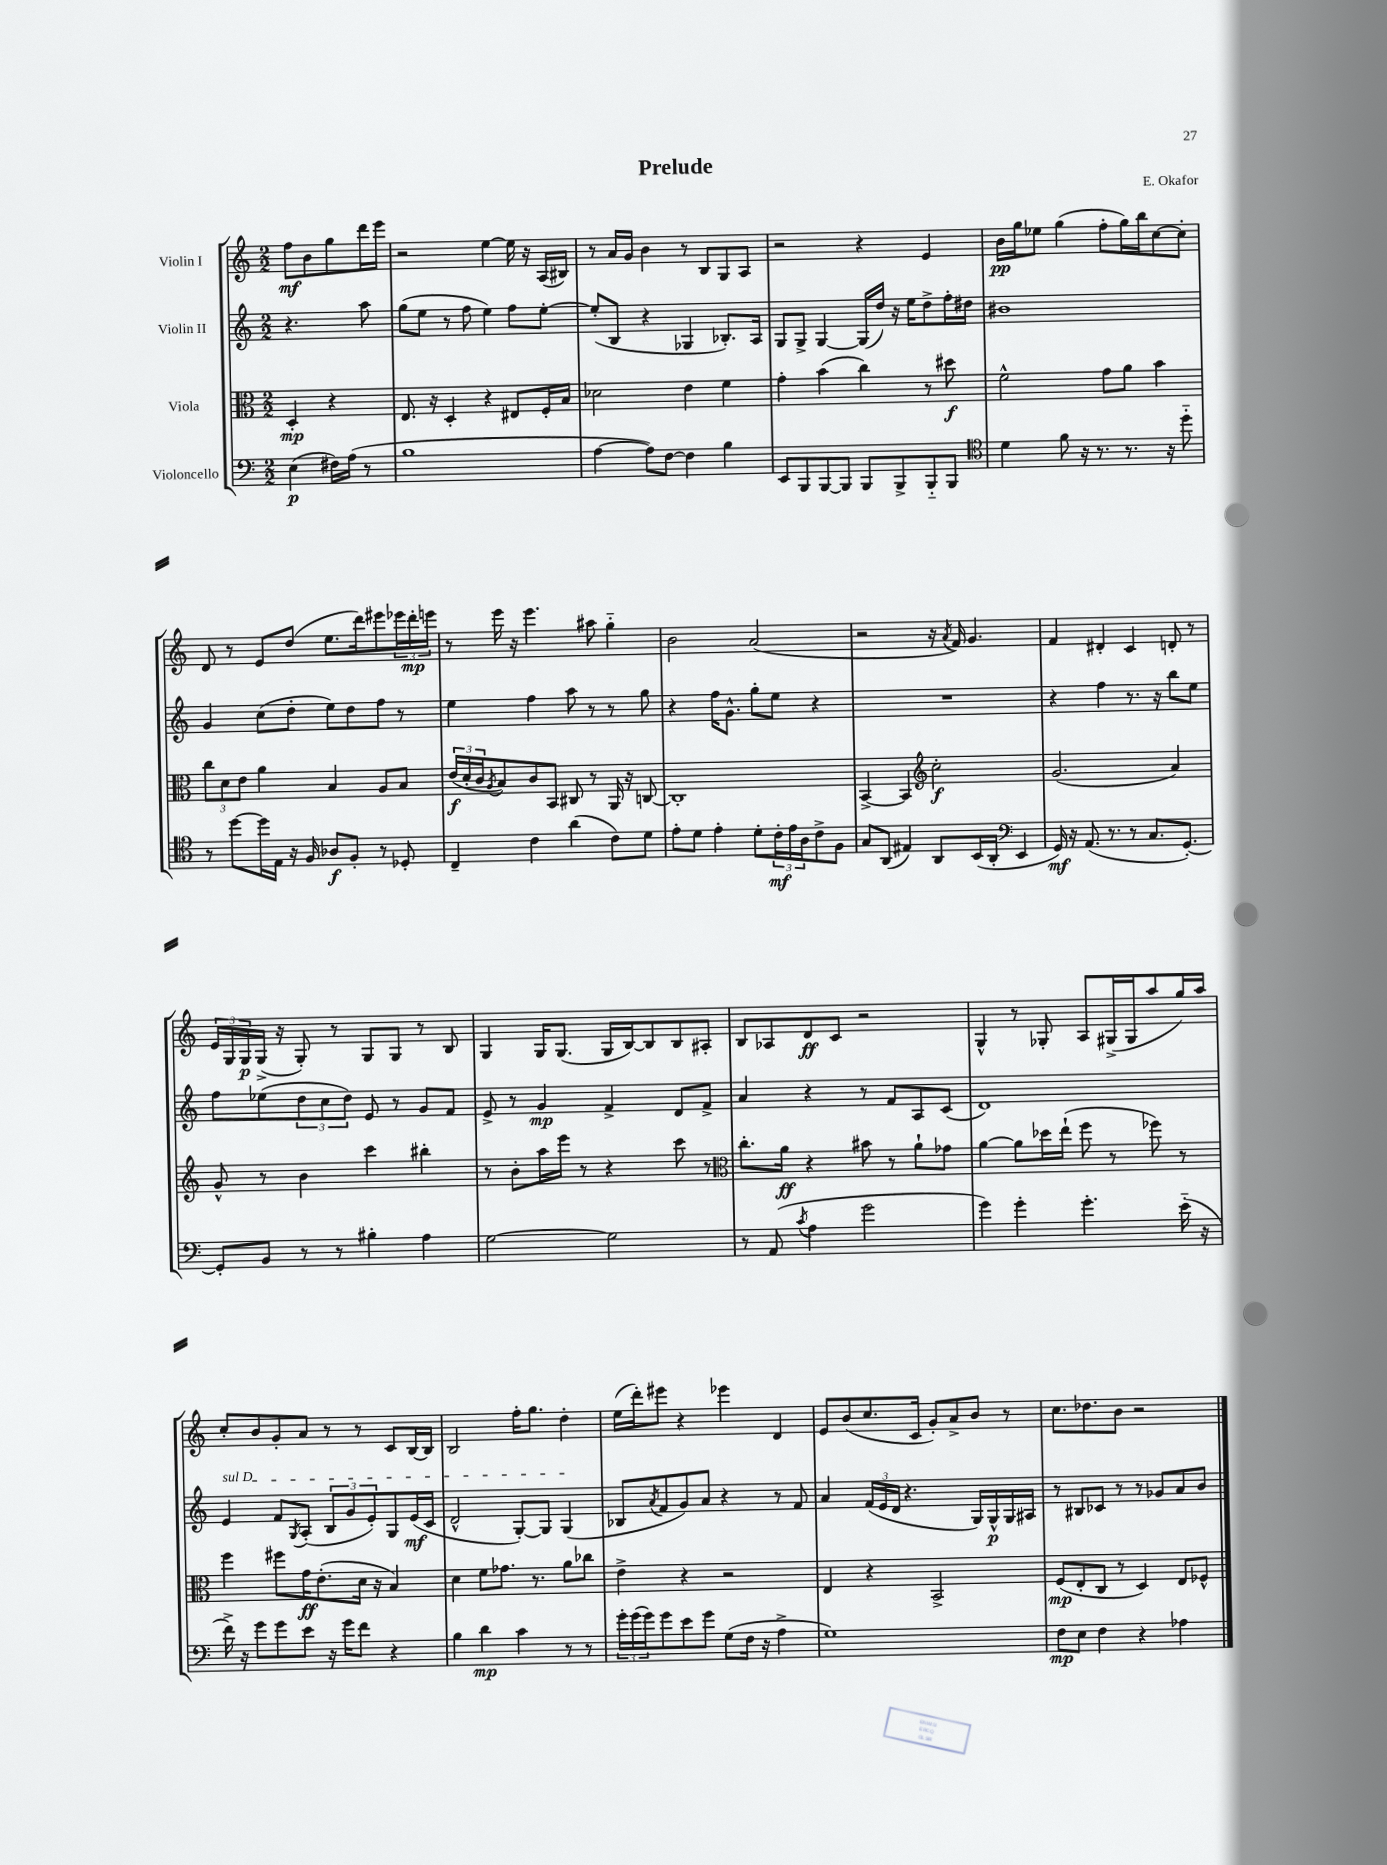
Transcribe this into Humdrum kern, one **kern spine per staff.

**kern	**kern	**kern	**kern
*staff4	*staff3	*staff2	*staff1
*clefF4	*clefC3	*clefG2	*clefG2
*k[]	*k[]	*k[]	*k[]
*M2/2	*M2/2	*M2/2	*M2/2
(4E	4D'	4.r	8ff
.	.	.	8b
16F#)	4r	.	8gg
(16A	.	.	.
8r	.	8aa	16ddd
.	.	.	16eee
=	=	=	=
1B	8.E	(8gg	2r
.	.	8ee	.
.	16r	.	.
.	4D'	8r	.
.	.	8ff	.
.	4r	4ee)	[4ee
.	8E#	8ff	16ee]
.	.	.	16r
.	16F'	[8ee'	(16A
.	16B	.	16B#)
=	=	=	=
[4A	2d-	(8ee']	8r
.	.	8B	16a
.	.	.	16g
8A])	.	4r	4b
[8F	.	.	.
4F]	4e	4G-	8r
.	.	.	8B
4B	4f	8.B-')	8G
.	.	.	8A
.	.	16A	.
=	=	=	=
8EE	4g'	8G	2r
8BBB	.	8G^	.
[8BBB	(4b	[4G	.
8BBB]	.	.	.
8BBB	4cc)	(16G]	4r
.	.	16dd)	.
8BBB^	.	16r	.
.	.	16ee	.
8BBB'~	8r	8dd^	4e
8BBB	8dd#	16ff'	.
.	.	16dd#	.
=	=	=	=
*clefC4	*	*	*
4d	2f^^	1b#	16b
.	.	.	16gg
.	.	.	8ee-
8f	.	.	(4gg
16r	.	.	.
8.r	.	.	.
.	8g	.	8ff'
8.r	8a	.	16gg)
.	.	.	16bb
.	4b	.	[8cc
16r	.	.	.
8dd'~	.	.	8cc']
=	=	=	=
8r	12cc	4g	8d
.	12d	.	.
[8dd	.	.	8r
.	12e	.	.
16dd]	4a	(8cc	8e
16E	.	.	.
16r	.	8dd'	(8dd
16F	.	.	.
8A-	4B	8ee)	8.ee
8F'	.	8dd	.
.	.	.	16ddd)
8r	8A	8ff	8eee#
8D-'	8B	8r	24eee-
.	.	.	24ddd'
.	.	.	24eee
=	=	=	=
4C~	(24e	4ee	8r
.	24d'	.	.
.	24c	.	.
.	8qA	.	.
.	8B)	.	16eee
.	.	.	16r
4c	8c	4ff	4.eee
.	8BB	.	.
(4a	8C#	8aa	.
.	8r	8r	8aa#
8c)	16AA	8r	4gg'~
.	16r	.	.
8d	[8C	8gg	.
=	=	=	=
8e'	1C']	4r	2b
8d	.	.	.
4e'	.	16ff	.
.	.	8.g^^	.
8d'	.	8gg'	(2a
24c'	.	8ee	.
24e	.	.	.
24A	.	.	.
8c^	.	4r	.
8F	.	.	.
=	=	=	=
8G	[4BB^	1r	2r
(8AA	.	.	.
4E#)	4BB]	.	.
*	*clefG2	*	*
8AA	2cc'	.	16r
.	.	.	8qa
.	.	.	16f)
(16BB	.	.	4.g
16AA'	.	.	.
*clefF4	*	*	*
4EE	.	.	.
=	=	=	=
16GG)	(2.g	4r	4f
16r	.	.	.
(8.AA	.	.	.
.	.	4ff	4d#'
8.r	.	.	.
8r	.	8.r	4c
8.C	.	.	.
.	.	16r	.
.	4a)	8bb	8d'
[8.GG')	.	.	.
.	.	8ee	8r
=	=	=	=
8GG']	8g^^	8ff	24e
.	.	.	24G
.	.	.	24G
8BB	8r	(8ee-	(16G^
.	.	.	16r
8r	4b	12dd	8G')
.	.	12cc	.
8r	.	.	8r
.	.	12dd)	.
4B#'	4ccc	8e	8G
.	.	8r	8G
4A	4bb#'	8g	8r
.	.	8f	8B
=	=	=	=
[2G	8r	8e^	4G
.	8b'	8r	.
.	16aa	4g	16G
.	16eee	.	(8.G
.	8r	.	.
2G]	4r	4f^	16G
.	.	.	[16B)
.	.	.	8B]
.	8ccc	8d	8B
.	8r	8f^	8A#'
=	=	=	=
*	*clefC3	*	*
8r	8.cc'	4a	8B
(8AA	.	.	8A-
.	16a	.	.
8qc	.	.	.
4A	4r	4r	8d
.	.	.	8c
2g	8b#	8r	2r
.	8r	8f	.
.	8a`	8A	.
.	8g-	(8c	.
=	=	=	=
4g)	[4a	1d)	4G^^
4g'	8a]	.	8r
.	16dd-	.	8G-'
.	(16ee`	.	.
4.g'	8ff	.	8A
.	8r	.	(16G#^
.	.	.	16G#
.	8ff-)	.	8aa
(16e'~	8r	.	16gg)
16r	.	.	16aa
=	=	=	=
16f^)	4ff	4e	8cc'
16r	.	.	.
8g	.	.	8b
8g	8ff#	8f	8g'
.	.	8qG	.
8e	16g	(8A'	8a
.	(8.e'	.	.
16r	.	12B	8r
16g	.	.	.
.	.	12g	.
8f	16d	.	8r
.	.	12e')	.
.	16r	.	.
4r	4B)	8G	8c
.	.	(16e	[16B
.	.	16c	16B]
=	=	=	=
4B	4d	2d^^	2B
4d	8f	.	.
.	8.g-	.	.
4c	.	[8G')	16ff'
.	8.r	.	8.gg
.	.	8G]	.
8r	8a	(4G	4dd'
8r	8cc-	.	.
=	=	=	=
24g'	4e^	8B-	(16ee
(24g	.	.	.
.	.	.	16ddd')
24g)	.	.	.
.	.	8qa	.
8g	.	8f	8eee#
8e	4r	8g)	4r
8g	.	8a	.
(8G	2r	4r	4eee-
16F	.	.	.
16r	.	.	.
4A^	.	8r	4d
.	.	8f	.
=	=	=	=
1G)	4E	4a	8e
.	.	.	(8b
.	4r	(24f	8.cc
.	.	24e	.
.	.	24d	.
.	.	4.r	.
.	.	.	16c
.	2BB^	.	8g')
.	.	.	8a^
.	.	16G)	8b
.	.	16G^^	.
.	.	16G	8r
.	.	16A#	.
=	=	=	=
8F	(8F	8r	8.cc
8E	8E'	8B#	.
.	.	.	8.dd-
4F	8C	8c-	.
.	8r	8r	8b
4r	4D)	8r	2r
.	.	8g-	.
4A-	8E	8a	.
.	8F-^^	8b	.
==	==	==	==
*-	*-	*-	*-
